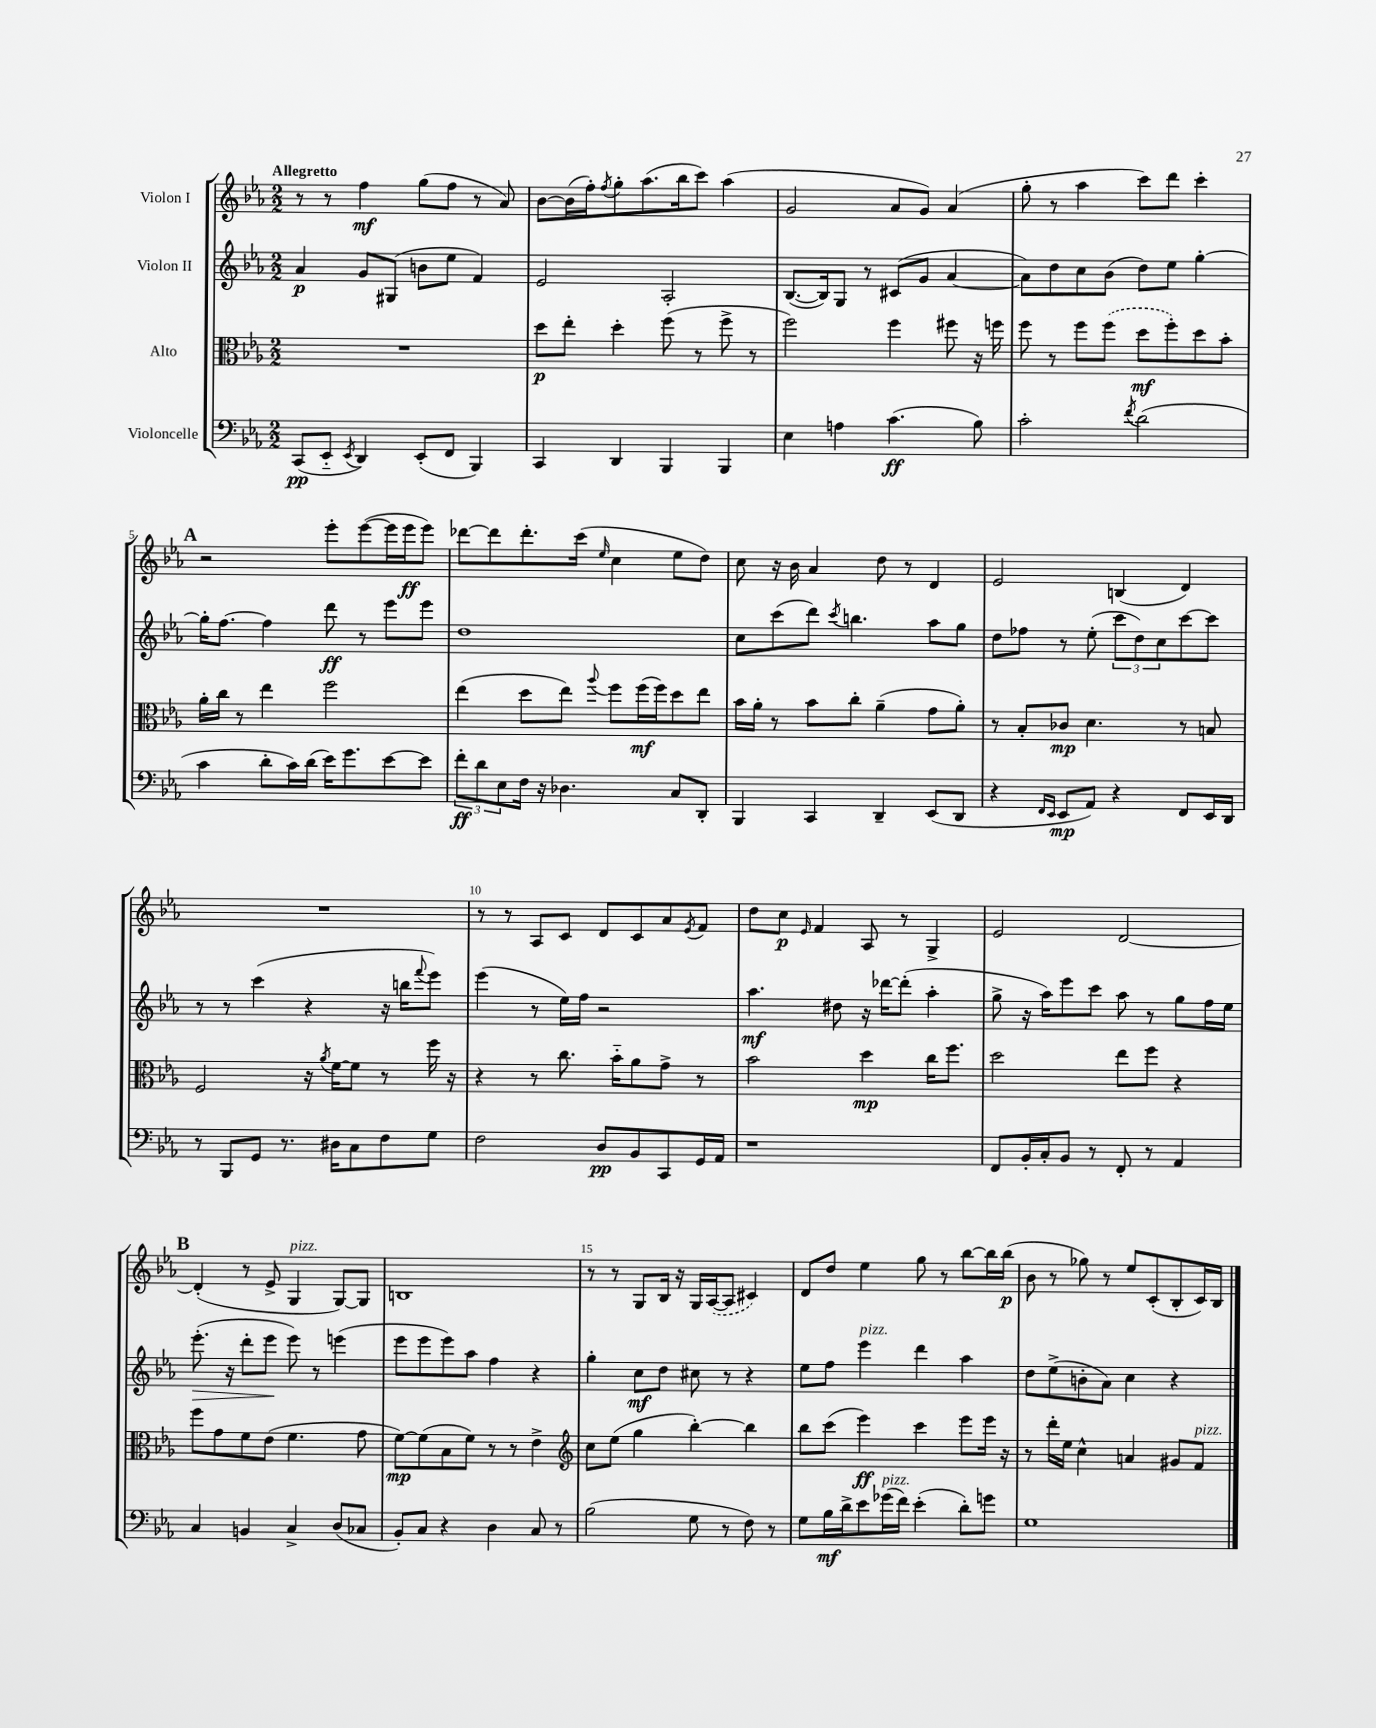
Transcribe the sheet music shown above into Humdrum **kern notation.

**kern	**dynam	**kern	**dynam	**kern	**dynam	**kern	**dynam
*part4	*part4	*part3	*part3	*part2	*part2	*part1	*part1
*staff4	*staff4	*staff3	*staff3	*staff2	*staff2	*staff1	*staff1
*I"Violoncelle	*	*I"Alto	*	*I"Violon II	*	*I"Violon I	*
*clefF4	*	*clefC3	*	*clefG2	*	*clefG2	*
*k[b-e-a-]	*	*k[b-e-a-]	*	*k[b-e-a-]	*	*k[b-e-a-]	*
*M2/2	*	*M2/2	*	*M2/2	*	*M2/2	*
=1	=1	=1	=1	=1	=1	=1	=1
!	!	!	!	!	!	!LO:TX:a:B:t=Allegretto	!
(8CC/L	pp	1r	.	4a-/	p	8r	.
8EE-/J	.	.	.	.	.	8r	.
8qEE-/	.	.	.	.	.	.	.
4DD/)	.	.	.	8g/L	.	4ff\	mf
.	.	.	.	(8G#X/J	.	.	.
(8EE-'/L	.	.	.	8bn\L	.	(8gg\L	.
8FF/J	.	.	.	8ee-\J	.	8ff\J	.
4BBB-/)	.	.	.	4f/)	.	8r	.
.	.	.	.	.	.	8a-/)	.
=2	=2	=2	=2	=2	=2	=2	=2
4CC/	.	8dd\L	p	2e-/	.	[8b-\L	.
.	.	8ee-'\J	.	.	.	(16b-\L]	.
.	.	.	.	.	.	16ff'\J)	.
.	.	.	.	.	.	8qff/	.
4DD/	.	4dd'\	.	.	.	8gg'\	.
.	.	.	.	.	.	(8.aa-\	.
4BBB-/	.	(8ff\	.	2A-'/	.	.	.
.	.	.	.	.	.	16bb-\k	.
.	.	8r	.	.	.	8ccc\J)	.
4BBB-/	.	8ff^\	.	.	.	(4aa-\	.
.	.	8r	.	.	.	.	.
=3	=3	=3	=3	=3	=3	=3	=3
4E-\	.	2ff\)	.	([8.B-/L	.	2g/	.
.	.	.	.	16B-/k])	.	.	.
4An\	.	.	.	8G/J	.	.	.
.	.	.	.	8r	.	.	.
(4.c\	ff	4ff\	.	(8c#X/L	.	8a-/L	.
.	.	.	.	8g/J	.	8g/J)	.
.	.	8ff#X\	.	[4a-/	.	(4a-/	.
8B-\)	.	16r	.	.	.	.	.
.	.	16ffn\	.	.	.	.	.
=4	=4	=4	=4	=4	=4	=4	=4
2c'\	.	8ff\	.	8a-\L])	.	8gg'\	.
.	.	8r	.	8dd\	.	8r	.
.	.	8ff\L	.	8cc\	.	4aa-\	.
.	.	(8ff\J	.	(8b-\J	.	.	.
8qf/	.	.	.	.	.	.	.
(2d\	.	8dd\L	mf	8dd\L)	.	8ccc\L)	.
.	.	8ff'\)	.	8ee-\J	.	8ddd\J	.
.	.	8dd\	.	[4gg'\	.	4ccc'\	.
.	.	8b-'\J	.	.	.	.	.
!!LO:LB:g=z
!!LO:REH:place=s1:t=A
=5	=5	=5	=5	=5	=5	=5	=5
4c\	.	16a-'\LL	.	16gg'\KL]	.	2r	.
.	.	16cc\JJ	.	[8.ff\J	.	.	.
.	.	8r	.	.	.	.	.
8d'\L	.	4ee-\	.	4ff\]	.	.	.
16c\L)	.	.	.	.	.	.	.
(16d\JJ	.	.	.	.	.	.	.
16e-\KL)	.	2ff\	.	8ddd\	ff	8eee-'\L	.
8.g\	.	.	.	.	.	.	.
.	.	.	.	8r	.	([8eee-\	.
[8e-\	.	.	.	8eee-\L	.	16eee-\L]	.
.	.	.	.	.	.	16eee-\J	ff
8e-\J]	.	.	.	8eee-\J	.	8eee-\J)	.
=6	=6	=6	=6	=6	=6	=6	=6
12f'\L	ff	(4ee-\	.	1dd	.	[8ddd-X\L	.
12d\	.	.	.	.	.	.	.
.	.	.	.	.	.	8ddd-\]	.
12E-\	.	.	.	.	.	.	.
16F\Jk	.	8dd\L	.	.	.	8.ddd-'\	.
16r	.	.	.	.	.	.	.
4.D-X\	.	8ee-\J)	.	.	.	.	.
.	.	.	.	.	.	(16ccc\Jk	.
.	.	8qqaa-/	.	.	.	16qqee-/	.
.	.	8ff\L	.	.	.	4cc\	.
.	.	(16ff\L	mf	.	.	.	.
.	.	16ff\J)	.	.	.	.	.
8C/L	.	8dd\	.	.	.	8ee-\L	.
8DD'/J	.	8ee-\J	.	.	.	8dd\J)	.
=7	=7	=7	=7	=7	=7	=7	=7
4BBB-/	.	16b-\LL	.	8cc\L	.	8cc\	.
.	.	16a-'\JJ	.	.	.	.	.
.	.	8r	.	(8ccc\	.	16r	.
.	.	.	.	.	.	16b-\	.
4CC/	.	8b-\L	.	8ddd\J)	.	4a-/	.
.	.	.	.	8qccc/	.	.	.
.	.	8cc'\J	.	4.bbn\	.	.	.
4DD~/	.	(4a-~\	.	.	.	8dd\	.
.	.	.	.	.	.	8r	.
(8EE-/L	.	8g\L	.	8aa-\L	.	4d/	.
8DD/J	.	8a-'\J)	.	8gg\J	.	.	.
=8	=8	=8	=8	=8	=8	=8	=8
4r	.	8r	.	8dd\L	.	2e-/	.
.	.	8B-'/L	.	8ff-X\J	.	.	.
16qqFF/LL	.	.	.	.	.	.	.
16qqEE-/JJ	.	.	.	.	.	.	.
8EE-/L	mp	8c-X/J	mp	8r	.	.	.
8AA-/J)	.	4.d\	.	(8ee-'\	.	.	.
4r	.	.	.	12ccc\L	.	(4Bn/	.
.	.	.	.	12dd\)	.	.	.
.	.	.	.	12cc\	.	.	.
8FF/L	.	8r	.	[8ccc\	.	4d/)	.
16EE-/L	.	8Bn/	.	8ccc\J]	.	.	.
16DD/JJ	.	.	.	.	.	.	.
!!LO:LB:g=z
=9	=9	=9	=9	=9	=9	=9	=9
8r	.	2F/	.	8r	.	1r	.
8BBB-/L	.	.	.	8r	.	.	.
8GG/J	.	.	.	(4ccc\	.	.	.
8.r	.	.	.	.	.	.	.
.	.	16r	.	4r	.	.	.
.	.	8qa-/	.	.	.	.	.
16D#X\KL	.	[16f\KL	.	.	.	.	.
8C\	.	8f\J]	.	.	.	.	.
8F\	.	8r	.	16r	.	.	.
.	.	.	.	16bbn\KL	.	.	.
.	.	.	.	8qqfff/	.	.	.
8G\J	.	16ff\	.	8eee-\J)	.	.	.
.	.	16r	.	.	.	.	.
=10	=10	=10	=10	=10	=10	=10	=10
2F\	.	4r	.	(4eee-\	.	8r	.
.	.	.	.	.	.	8r	.
.	.	8r	.	8r	.	8A-/L	.
.	.	8.cc\	.	16ee-\LL)	.	8c/J	.
.	.	.	.	16ff\JJ	.	.	.
8D/L	pp	.	.	2r	.	8d/L	.
.	.	16b-\KL	.	.	.	.	.
8BB-/	.	8a-\	.	.	.	8c/	.
8CC/	.	8g^\J	.	.	.	8a-/	.
.	.	.	.	.	.	8qe-/	.
16GG/L	.	8r	.	.	.	8f/J	.
16AA-/JJ	.	.	.	.	.	.	.
=11	=11	=11	=11	=11	=11	=11	=11
1r	.	2b-\	.	4.aa-\	mf	8dd\L	.
.	.	.	.	.	.	8cc\J	p
.	.	.	.	.	.	16qqe-/	.
.	.	.	.	.	.	4f/	.
.	.	.	.	8dd#X\	.	.	.
.	.	4dd\	mp	16r	.	8A-/	.
.	.	.	.	[16ddd-X\KL	.	.	.
.	.	.	.	(8ddd-'\J]	.	8r	.
.	.	16cc\KL	.	4aa-'\	.	4G^/	.
.	.	8.ff\J	.	.	.	.	.
=12	=12	=12	=12	=12	=12	=12	=12
8FF/L	.	2dd\	.	8gg^\	.	2e-/	.
16BB-'/L	.	.	.	16r	.	.	.
16C'/J	.	.	.	16aa-\KL)	.	.	.
8BB-/J	.	.	.	8eee-\	.	.	.
8r	.	.	.	8ccc\J	.	.	.
8FF'/	.	8ee-\L	.	8aa-\	.	[2d/	.
8r	.	8ff\J	.	8r	.	.	.
4AA-/	.	4r	.	8gg\L	.	.	.
.	.	.	.	16ff\L	.	.	.
.	.	.	.	16ee-\JJ	.	.	.
!!LO:LB:g=z
!!LO:REH:place=s1:t=B
=13	=13	=13	=13	=13	=13	=13	=13
!	!	!	!	!	!LO:HP:b	!	!
4C/	.	8ff\L	.	(8.eee-'\	>	(4d'/]	.
.	.	8g\	.	.	.	.	.
.	.	.	.	16r	.	.	.
4BBn/	.	8f\	.	8ddd'\L	.	8r	.
.	.	(8e-\J	.	8eee-\J	.	8e-^/	.
!	!	!	!	!	!	!LO:TX:a:i:t=pizz.	!
4C^/	.	4.f\	.	8eee-\)	]	4G/	.
.	.	.	.	8r	.	.	.
(8D/L	.	.	.	(4eeen\	.	[8G/L)	.
8C-X/J	.	8g\	.	.	.	8G/J]	.
=14	=14	=14	=14	=14	=14	=14	=14
8BB-'/L)	.	[8f\L)	mp	8eee-\L	.	1Bn	.
8C/J	.	(8f\]	.	8eee-\	.	.	.
4r	.	8B-\	.	8eee-\)	.	.	.
.	.	8f\J)	.	8aa-\J	.	.	.
4D\	.	8r	.	4ff\	.	.	.
.	.	8r	.	.	.	.	.
8C/	.	4e-^\	.	4r	.	.	.
8r	.	.	.	.	.	.	.
=15	=15	=15	=15	=15	=15	=15	=15
*	*	*clefG2	*	*	*	*	*
(2B-\	.	8cc\L	.	4gg'\	.	8r	.
.	.	(8ee-\J	.	.	.	8r	.
.	.	4gg\	.	8cc\L	mf	8G/L	.
.	.	.	.	8dd\J	.	16B-/Jk	.
.	.	.	.	.	.	16r	.
8G\	.	[4bb-'\)	.	8cc#X\	.	16G/LL	.
.	.	.	.	.	.	([16A-/J	.
8r	.	.	.	8r	.	8A-/J]	.
8F\)	.	4bb-\]	.	4r	.	4c#X/)	.
8r	.	.	.	.	.	.	.
=16	=16	=16	=16	=16	=16	=16	=16
8G\L	.	8bb-\L	.	8ee-\L	.	8d/L	.
16B-\L	mf	(8ccc\J	.	8ff\J	.	8dd/J	.
16d^\J	.	.	.	.	.	.	.
!	!	!	!	!LO:TX:a:i:t=pizz.	!	!	!
8e-\	.	4eee-\)	ff	4eee-\	.	4ee-\	.
!LO:TX:a:i:t=pizz.	!	!	!	!	!	!	!
(16g-X\L	.	.	.	.	.	.	.
16f\JJ)	.	.	.	.	.	.	.
(4e-'\	.	4ccc\	.	4ddd\	.	8gg\	.
.	.	.	.	.	.	8r	.
8d'\L)	.	8eee-\L	.	4aa-\	.	[8bb-\L	.
8gn\J	.	16eee-\Jk	.	.	.	16bb-\L]	.
.	.	16r	.	.	.	(16bb-\JJ	p
=17	=17	=17	=17	=17	=17	=17	=17
1G	.	8r	.	8dd\L	.	8b-\	.
.	.	16ddd'\LL	.	(8ee-^\	.	8r	.
.	.	16ee-\JJ	.	.	.	.	.
.	.	4cc^^\	.	8bn'\	.	8gg-X\)	.
.	.	.	.	8a-\J)	.	8r	.
.	.	4an/	.	4cc\	.	8ee-/L	.
.	.	.	.	.	.	(8c'/	.
.	.	8g#X/L	.	4r	.	8B-'/	.
!	!	!LO:TX:a:i:t=pizz.	!	!	!	!	!
.	.	8f/J	.	.	.	16c/L)	.
.	.	.	.	.	.	16B-/JJ	.
==	==	==	==	==	==	==	==
*-	*-	*-	*-	*-	*-	*-	*-
